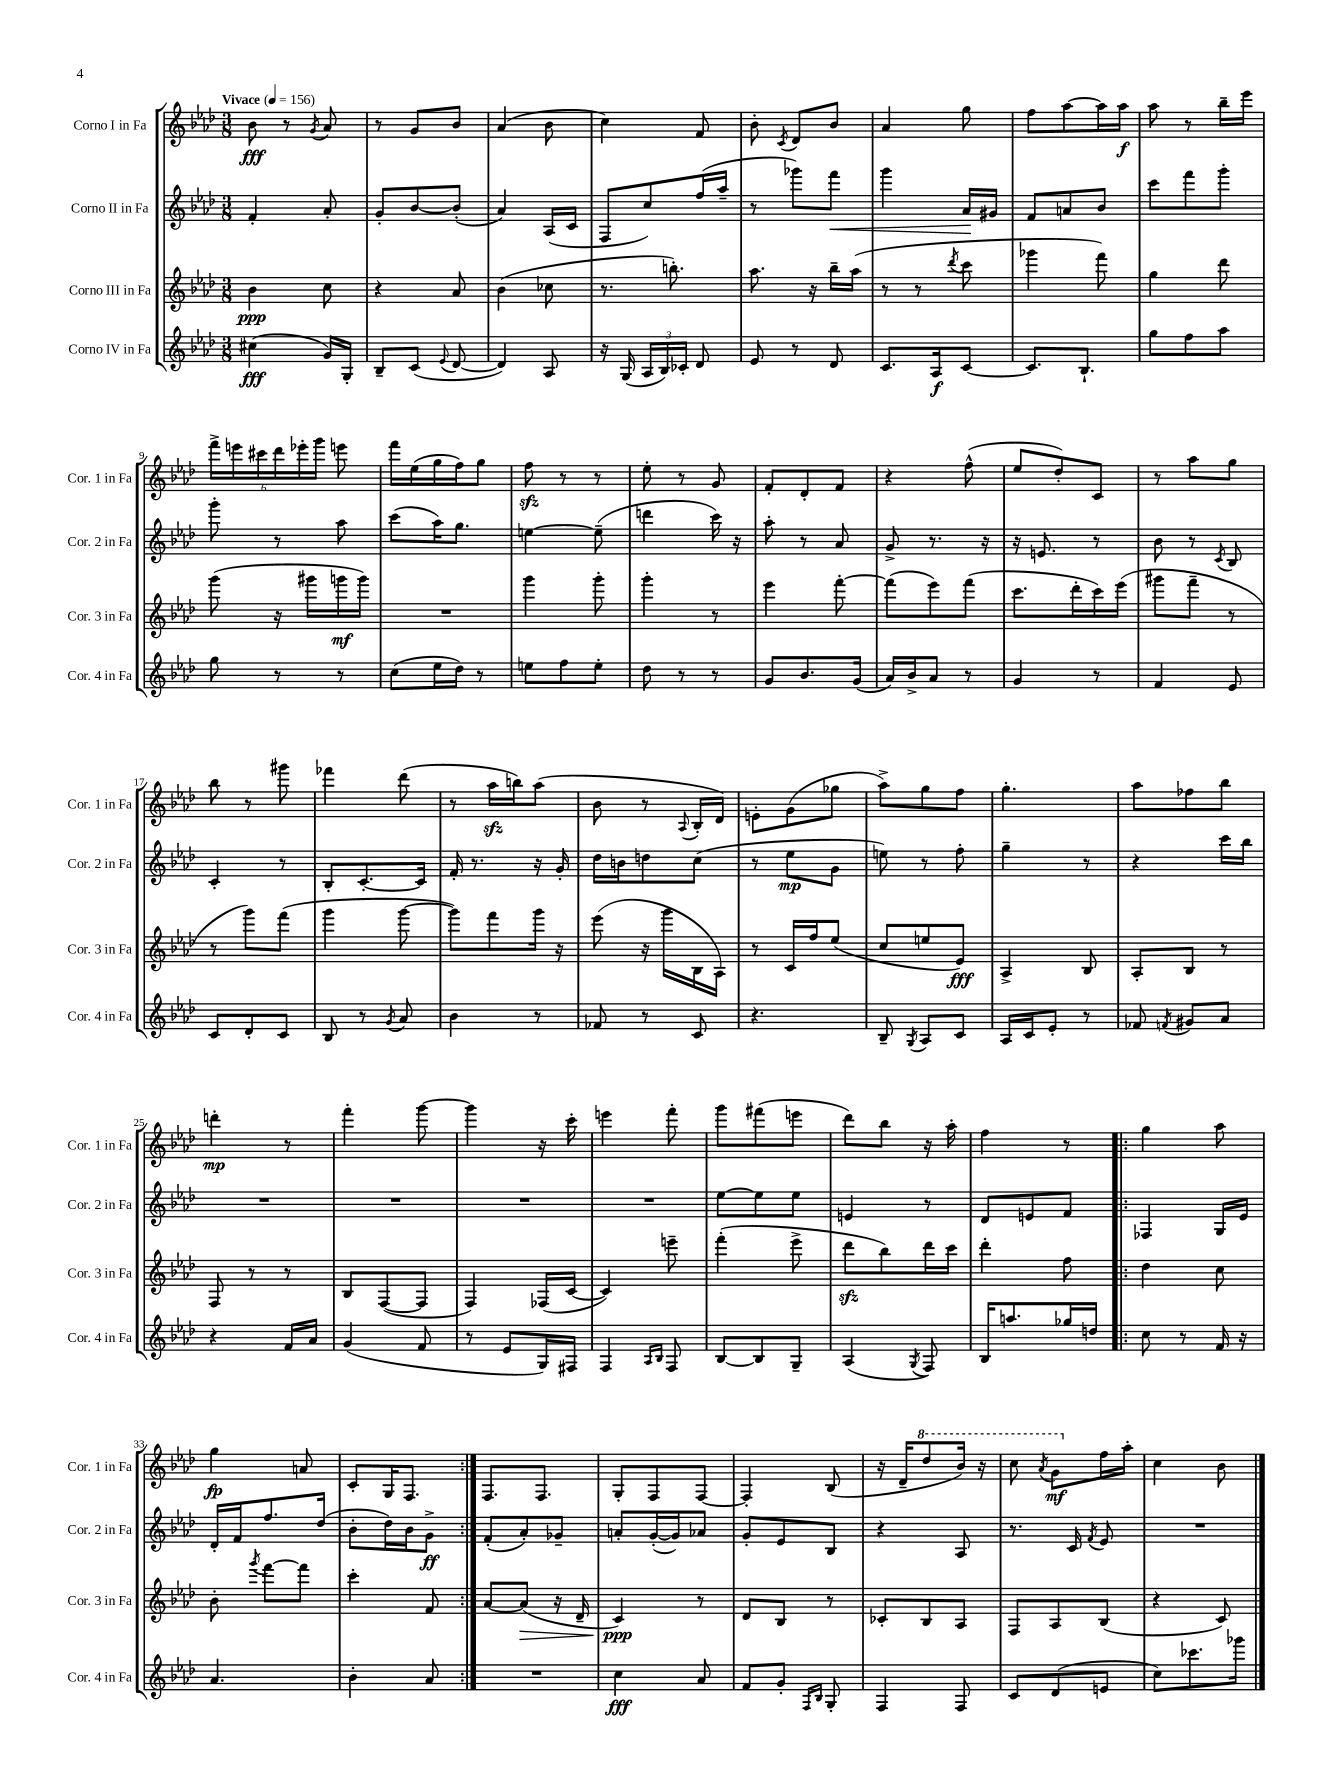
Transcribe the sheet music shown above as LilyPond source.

<<
\new StaffGroup <<
\new Staff = "s0" \with { instrumentName = "Corno I in Fa" shortInstrumentName = "Cor. 1 in Fa" } {
    \clef treble \key aes \major \numericTimeSignature \time 3/8 \tempo "Vivace" 4 = 156
    \autoBeamOff bes'8\fff r8 \acciaccatura { g'8 } aes'8 |
    r8 g'8[ bes'8] |
    aes'4( bes'8 |
    c''4) f'8 |
    bes'8-. \acciaccatura { c'8 } des'8[ bes'8] |
    aes'4 g''8 |
    f''8[ aes''8~ aes''16 aes''16]\f |
    aes''8 r8 bes''16[-- ees'''16] |
    \tuplet 6/4 { f'''16[-> e'''16 cis'''16 des'''16 ees'''16-. g'''16] } e'''8 |
    f'''16[ ees''16( g''16 f''16) g''8] |
    f''8\sfz r8 r8 |
    ees''8-. r8 g'8 |
    f'8[-. des'8-. f'8] |
    r4 f''8-^( |
    ees''8[ des''8-.) c'8] |
    r8 aes''8[ g''8] |
    bes''8 r8 gis'''8 |
    fes'''4 des'''8( |
    r8 aes''16[\sfz b''16) aes''8]( |
    bes'8 r8 \appoggiatura { aes8 } bes16[-. des'16]) |
    e'8[-. g'8( ges''8] |
    aes''8[->) g''8 f''8] |
    g''4.-. |
    aes''8[ fes''8 bes''8] |
    d'''4-.\mp r8 |
    f'''4-. g'''8~ |
    g'''4 r16 c'''16-. |
    e'''4 f'''8-. |
    g'''8[ fis'''8( e'''8] |
    des'''8[) bes''8] r16 aes''16-. |
    f''4 r8 |
    \repeat volta 2 { g''4 aes''8 |
    g''4\fp a'8 |
    c'8[-. g16 f8.] | }
    f8.[ f8.] |
    g8[-. f8 f8]~ |
    f4-. bes8( |
    r16 des'16[-- \ottava #1 des'''8 bes''16]) r16 |
    c'''8 \acciaccatura { aes''8 } g''8[\mf \ottava #0 f''16 aes''16]-. |
    c''4 bes'8 \bar "|." |
}
\new Staff = "s1" \with { instrumentName = "Corno II in Fa" shortInstrumentName = "Cor. 2 in Fa" } {
    \clef treble \key aes \major \numericTimeSignature \time 3/8
    \autoBeamOff f'4-. aes'8-. |
    g'8[-. bes'8~ bes'8]-.( |
    aes'4) aes16[( c'16] |
    f8[ c''8) f''16( aes''16]-- |
    r8 ges'''8[) f'''8]\< |
    g'''4 aes'16[\! gis'16] |
    f'8[ a'8 bes'8] |
    c'''8[ f'''8 g'''8]-. |
    g'''8-. r8 aes''8 |
    c'''8[( aes''16) g''8.] |
    e''4~ e''8--( |
    d'''4 c'''16) r16 |
    aes''8-. r8 aes'8 |
    g'8-> r8. r16 |
    r16 e'8. r8 |
    bes'8 r8 \acciaccatura { c'8 } bes8 |
    c'4-. r8 |
    bes8[-. c'8.~-. c'16] |
    f'16-. r8. r16 g'16-. |
    des''16[ b'16 d''8 c''8]( |
    r8 ees''8[\mp g'8] |
    e''8) r8 f''8-. |
    g''4-- r8 |
    r4 c'''16[ bes''16] |
    R4. |
    R4. |
    R4. |
    R4. |
    ees''8[~ ees''8 ees''8] |
    e'4 r8 |
    des'8[ e'8 f'8] |
    \repeat volta 2 { fes4 g16[ ees'16] |
    des'16[-. f'16 f''8. des''16]( |
    bes'8[-. des''16) bes'16 g'8]->\ff | }
    f'8[-.( aes'8-.) ges'8]-- |
    a'8[-. g'16~-.( g'16) aes'8] |
    g'8[-. ees'8 bes8] |
    r4 aes8 |
    r8. c'16 \acciaccatura { f'8 } ees'8 |
    R4. \bar "|." |
}
\new Staff = "s2" \with { instrumentName = "Corno III in Fa" shortInstrumentName = "Cor. 3 in Fa" } {
    \clef treble \key aes \major \numericTimeSignature \time 3/8
    \autoBeamOff bes'4\ppp c''8 |
    r4 aes'8 |
    bes'4( ces''8 |
    r8. b''8.-.) |
    aes''8. r16 bes''16[-- aes''16]( |
    r8 r8 \acciaccatura { des'''8 } c'''8 |
    ges'''4 f'''8) |
    g''4 des'''8 |
    g'''8( r16 gis'''16[ g'''16\mf g'''16]) |
    R4. |
    g'''4 g'''8-. |
    g'''4-. r8 |
    ees'''4 f'''8~-. |
    f'''8[( ees'''8) f'''8]( |
    c'''8.[ des'''16-. c'''16) ees'''16]( |
    gis'''8[ f'''8]-- r8 |
    r8 g'''8[) f'''8]( |
    g'''4 g'''8~ |
    g'''8[) f'''8 g'''16] r16 |
    ees'''8( r16 g'''16[ bes16 aes16]) |
    r8 c'16[ f''16 ees''8]( |
    c''8[ e''8 ees'8]\fff) |
    aes4-> bes8 |
    aes8[-. bes8] r8 |
    f8 r8 r8 |
    bes8[ f8~( f8] |
    f4) fes16[( c'16]~ |
    c'4) e'''8-- |
    f'''4-.( ees'''8-> |
    des'''8[\sfz bes''8) des'''16 c'''16] |
    des'''4-. f''8 |
    \repeat volta 2 { des''4 c''8 |
    bes'8-. \acciaccatura { g'''8 } f'''8[~ f'''8] |
    c'''4-. f'8 | }
    aes'8[~ aes'8]\>( r16 des'16-- |
    c'4\ppp\!) r8 |
    des'8[ bes8] r8 |
    ces'8[-. bes8 aes8] |
    f8[ aes8 bes8]( |
    r4 c'8) \bar "|." |
}
\new Staff = "s3" \with { instrumentName = "Corno IV in Fa" shortInstrumentName = "Cor. 4 in Fa" } {
    \clef treble \key aes \major \numericTimeSignature \time 3/8
    \autoBeamOff cis''4\fff( g'16[) g16]-. |
    bes8[-- c'8]( \appoggiatura { ees'8 } des'8~ |
    des'4) aes8 |
    r16 g16( \tuplet 3/2 { aes16[ bes16) ces'16]-. } des'8 |
    ees'8 r8 des'8 |
    c'8.[ aes16\f c'8]~ |
    c'8.[ bes8.]-! |
    g''8[ f''8 aes''8] |
    g''8 r8 r8 |
    c''8[( ees''16 des''16]) r8 |
    e''8[ f''8 e''8]-. |
    des''8 r8 r8 |
    g'8[ bes'8. g'16]( |
    aes'16[) bes'16-> aes'8] r8 |
    g'4 r8 |
    f'4 ees'8 |
    c'8[ des'8-. c'8] |
    bes8 r8 \acciaccatura { g'8 } aes'8 |
    bes'4 r8 |
    fes'8 r8 c'8 |
    r4. |
    bes8-- \acciaccatura { g8 } aes8[ c'8] |
    aes16[ c'16 ees'8]-. r8 |
    fes'8 \acciaccatura { f'8 } gis'8[ aes'8] |
    r4 f'16[ aes'16] |
    g'4( f'8 |
    r8 ees'8[ g16) fis16] |
    f4 \grace { aes16[ bes16] } f8 |
    bes8[~ bes8 g8]-- |
    aes4( \acciaccatura { g8 } f8) |
    bes16[ a''8. ges''16 d''16] |
    \repeat volta 2 { c''8 r8 f'16 r16 |
    aes'4. |
    bes'4-. aes'8 | }
    R4. |
    c''4\fff aes'8 |
    f'8[ g'8]-. \grace { f16[ bes16] } g8-. |
    f4 f8 |
    c'8[ des'8( e'8] |
    c''8[) ces'''8. ges'''16] \bar "|." |
}
>>
>>
